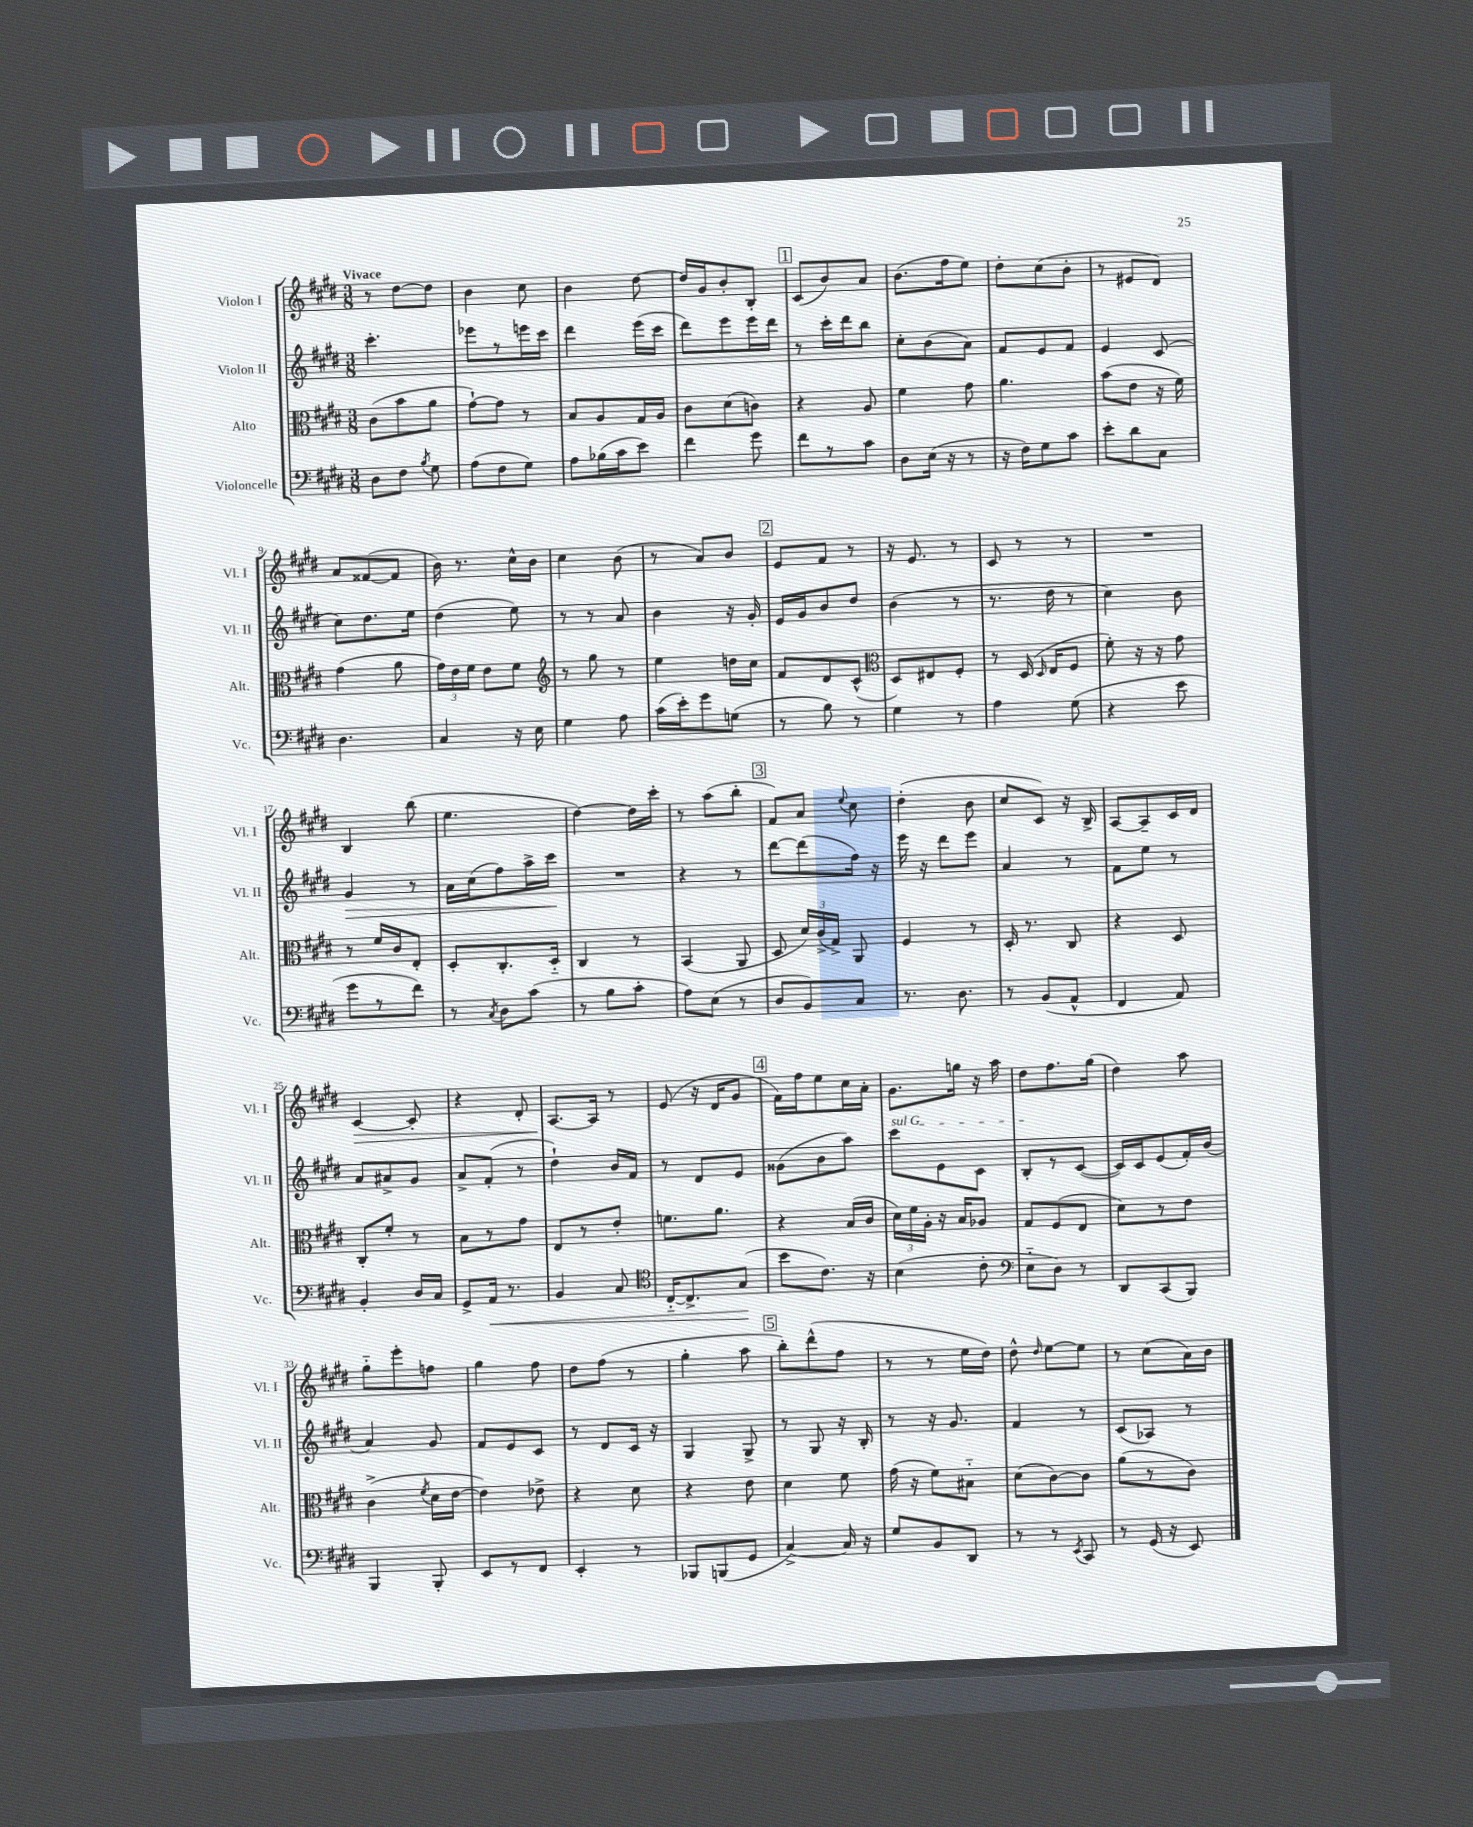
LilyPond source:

<<
\new StaffGroup <<
\new Staff = "s0" \with { instrumentName = "Violon I" shortInstrumentName = "Vl. I" } {
    \clef treble \key e \major \numericTimeSignature \time 3/8 \tempo "Vivace"
    \autoBeamOff r8 dis''8[~ dis''8] |
    b'4 cis''8 |
    b'4 dis''8~ |
    dis''16[ gis'16 b'8-. b8]-. |
    \mark \markup { \box "1" } cis'8[( b'8) a'8] |
    b'8.[( fis''16 e''8]) |
    dis''8[-. cis''8( b'8]-. |
    r8 eis'8[ dis'8]) |
    a'8[ fisis'8~( fisis'8] |
    b'16) r8. cis''16[-^ b'16] |
    cis''4 b'8( |
    r8 a'8[) b'8] |
    \mark \markup { \box "2" } e'8[ fis'8] r8 |
    r16 e'8. r8 |
    cis'8 r8 r8 |
    R4. |
    b4 b''8( |
    e''4. |
    dis''4~) dis''16[ cis'''16]-. |
    r8 a''8[( b''8]-. |
    \mark \markup { \box "3" } fis'8[) a'8] \appoggiatura { e''8 } cis''8 |
    dis''4-.( b'8 |
    cis''8[ cis'8]) r16 b16-> |
    a8[~ a8-- cis'16 dis'16] |
    cis'4~\> cis'8-. |
    r4 dis'8-. |
    a8.[~\! a16] r8 |
    e'8( r16 dis'16[ gis'8] |
    \mark \markup { \box "4" } fis'16[) fis''16 e''8 cis''16 a'16]-. |
    gis'8.[ g''16] r16 a''16 |
    dis''8[ fis''8. gis''16]( |
    dis''4) a''8 |
    gis''8[-_ e'''8-. f''8] |
    gis''4 fis''8 |
    dis''8[ fis''8]( r8 |
    gis''4-. a''8 |
    \mark \markup { \box "5" } b''8[-.) dis'''8-^( fis''8] |
    r8 r8 e''16[ dis''16]) |
    dis''8-^ \grace { dis''16 } e''8[~ e''8] |
    r8 cis''8[( a'16) b'16] \bar "|." |
}
\new Staff = "s1" \with { instrumentName = "Violon II" shortInstrumentName = "Vl. II" } {
    \clef treble \key e \major \numericTimeSignature \time 3/8
    \autoBeamOff cis'''4.-. |
    ees'''8[ r8 e'''16 cis'''16] |
    dis'''4 e'''16[( cis'''16] |
    dis'''8[) e'''8 e'''16 dis'''16] |
    \mark \markup { \box "1" } r8 cis'''16[-. dis'''16 b''8] |
    cis''8[-. b'8( a'8]) |
    fis'8[ e'8 fis'8] |
    e'4 cis'8( |
    cis''8[) dis''8. e''16] |
    dis''4( e''8) |
    r8 r8 a'8 |
    b'4 r16 gis'16-. |
    \mark \markup { \box "2" } e'16[ gis'16 b'8 dis''8] |
    b'4( r8 |
    r8. dis''16 r8 |
    cis''4) b'8 |
    gis'4\> r8 |
    a'16[ cis''16( fis''8) a''16-> cis'''16]\! |
    R4. |
    r4 r8 |
    \mark \markup { \box "3" } dis'''8[~ dis'''8( fis''16]) r16 |
    e'''16 r16 dis'''8[ e'''8] |
    a'4 r8 |
    fis'8[ e''8] r8 |
    a'8[ ais'8-> gis'8] |
    a'8[-> fis'8]-.( r8 |
    dis''4-!) b'16[ fis'16] |
    r8 dis'8[ e'8] |
    \mark \markup { \box "4" } gisis'8[( b'8 a''8]) |
    \once \override TextSpanner.bound-details.left.text = \markup { \italic "sul G" } cis'''8[\startTextSpan e'8 cis'8] |
    b8[-.\stopTextSpan r8 cis'8]~( |
    cis'16[) cis'16 e'8( fis'16-.) b'16]( |
    a'4) gis'8 |
    fis'8[ e'8 cis'8] |
    r8 dis'8[ cis'16] r16 |
    gis4 gis8-> |
    \mark \markup { \box "5" } r8 gis8 r16 b16-. |
    r8 r16 gis'8. |
    fis'4 r8 |
    cis'8[( aes8]) r8 \bar "|." |
}
\new Staff = "s2" \with { instrumentName = "Alto" shortInstrumentName = "Alt." } {
    \clef alto \key e \major \numericTimeSignature \time 3/8
    \autoBeamOff cis'8[( b'8 a'8] |
    gis'8[~-!) gis'8] r8 |
    b8[ a8 gis16 a16] |
    cis'8[ dis'8( c'8]) |
    \mark \markup { \box "1" } r4 a8 |
    fis'4 gis'8 |
    a'4. |
    b'8[( e'8] r16 fis'16) |
    gis'4( a'8 |
    \tuplet 3/2 { gis'16[) e'16 fis'16] } e'8[ fis'8] |
    \clef treble r8 gis''8 r8 |
    e''4 d''16[ cis''16] |
    \mark \markup { \box "2" } fis'8[ dis'8 cis'8]-^( |
    \clef alto dis8[) eis8 fis8]-. |
    r8 dis16( \grace { dis16 } e16[ fis8] |
    fis'8-.) r16 r16 gis'8 |
    r8 fis'16[ cis'16 e8]-. |
    dis8[-. cis8.-. dis16]-_ |
    cis4 r8 |
    b,4( a,8 |
    \mark \markup { \box "3" } dis8 \tuplet 3/2 { dis'16[) cis'16->( gis16]->) } a,8 |
    fis4 r8 |
    dis16-. r8. cis8 |
    r4 dis8 |
    cis8[-. fis'8]-. r8 |
    b8[ r8 gis'8] |
    e8[ r8 e'8]-. |
    f'8.[ a'8.] |
    \mark \markup { \box "4" } r4 b16[( cis'16] |
    \tuplet 3/2 { dis'16[) fis'16 a16]-. } r16 b16[ aes8] |
    gis8[ fis8( e8] |
    dis'8[) r8 e'8] |
    cis'4->( \acciaccatura { fis'8 } dis'16[ e'16]~ |
    e'4) ees'8-> |
    r4 dis'8 |
    r4 e'8 |
    \mark \markup { \box "5" } dis'4 fis'8 |
    gis'16( r16 fis'8[) bis8]-_ |
    dis'8[( cis'8~) cis'8] |
    a'8[( r8 cis'8]) \bar "|." |
}
\new Staff = "s3" \with { instrumentName = "Violoncelle" shortInstrumentName = "Vc." } {
    \clef bass \key e \major \numericTimeSignature \time 3/8
    \autoBeamOff dis8[ fis8] \acciaccatura { b8 } gis8 |
    a8[( fis8 gis8]) |
    a8[ bes16( cis'16 e'8]) |
    fis'4 gis'8 |
    \mark \markup { \box "1" } fis'8[ r8 cis'8] |
    dis8[ e16]( r16 r8 |
    r16 fis16[) gis8 cis'8] |
    e'8[-. dis'8 cis8] |
    dis4. |
    cis4 r16 e16 |
    gis4 a8 |
    cis'16[( e'16-.) gis'8 g8]( |
    \mark \markup { \box "2" } r8 b8) r8 |
    gis4 r8 |
    a4 gis8( |
    r4 e'8 |
    gis'8[ r8 fis'8]) |
    r8 \acciaccatura { cis8 } dis8[ cis'8]( |
    r8 b8[ cis'8]-. |
    a8[) e8]( r8 |
    \mark \markup { \box "3" } dis8[ b,8) cis8] |
    r8. dis8. |
    r8 b,8[( a,8]-^ |
    fis,4 a,8) |
    b,4-. dis16[ cis16] |
    gis,8[-> a,16]\< r8. |
    b,4 cis8 |
    \clef tenor cis16[~-_ cis8.-> gis8]\!( |
    \mark \markup { \box "4" } b'8[ cis'8.]) r16 |
    b4( cis'8-. |
    \clef bass e8[-_ dis8]) r8 |
    dis,8[ cis,8( b,,8]) |
    b,,4 b,,8-. |
    e,8[ r8 fis,8] |
    e,4-. r8 |
    bes,,8[ b,,8( gis,8] |
    \mark \markup { \box "5" } cis4~->) cis16 r16 |
    gis8[ b,8 dis,8] |
    r8 r8 \acciaccatura { e,8 } cis,8 |
    r8 gis,16( r16 e,8) \bar "|." |
}
>>
>>
